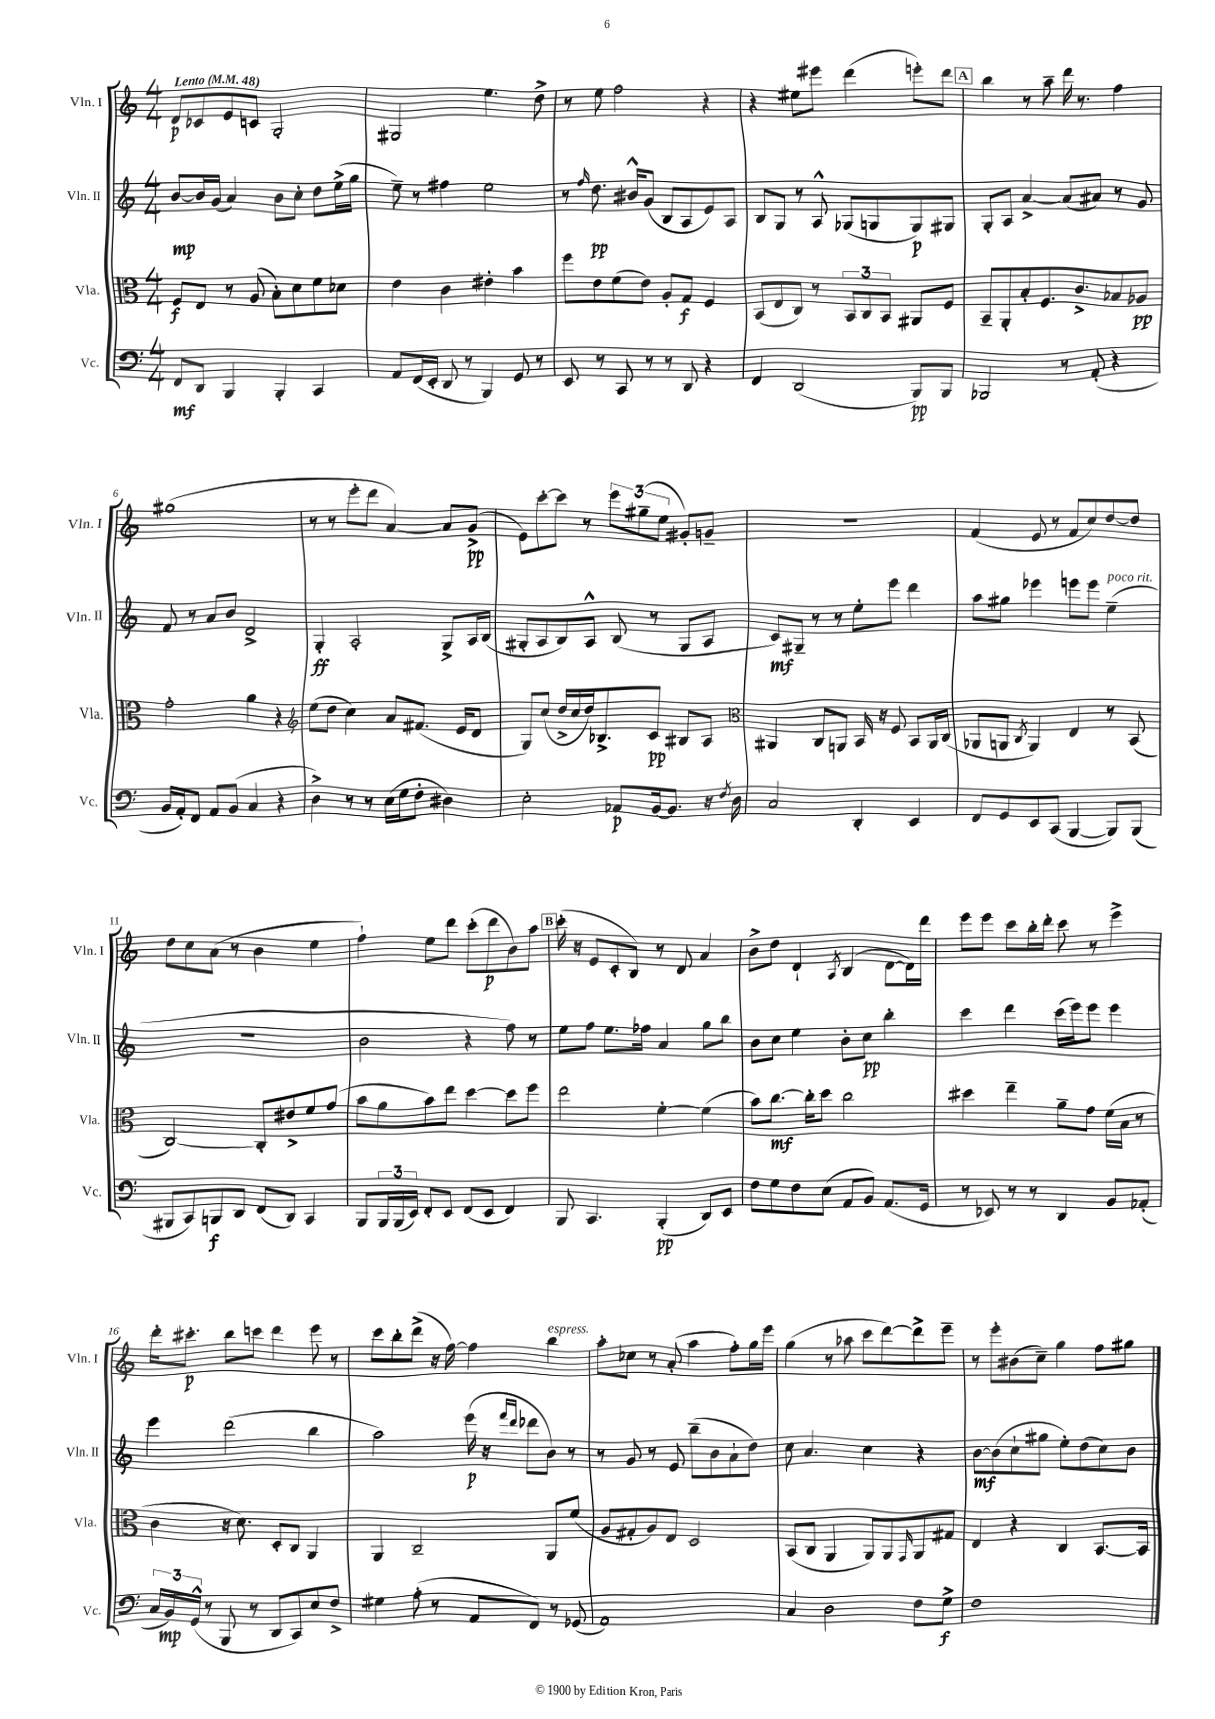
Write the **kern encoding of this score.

**kern	**kern	**kern	**kern
*staff4	*staff3	*staff2	*staff1
*clefF4	*clefC3	*clefG2	*clefG2
*k[]	*k[]	*k[]	*k[]
*M4/4	*M4/4	*M4/4	*M4/4
*MM48	*MM48	*MM48	*MM48
8FF	8F	[8b	8d
8DD	8E	16b]	8c-
.	.	(16g	.
4BBB	8r	4a)	8e
.	(8A	.	8c
4BBB'	8B')	8b	2G'
.	8d	8cc'	.
4CC	8f	8dd	.
.	8d-	(16ee^	.
.	.	16gg	.
=	=	=	=
8AA	4e	8ee~)	2G#
(16FF	.	8r	.
16EE'	.	.	.
8DD	4c	4ff#	.
8r	.	.	.
4BBB)	4e#'	2ee	4.ee
8GG	4b	.	.
8r	.	.	8dd^
=	=	=	=
8EE	8ff	8r	8r
.	.	16qqff	.
8r	8e	8.dd	8ee
8CC	(8f	.	2ff
.	.	16b#^^	.
8r	8e)	(8g	.
8r	8A'	8B	.
8DD	8G	8A	.
4r	4F	8e)	4r
.	.	8A	.
=	=	=	=
4FF	(8BB	8B	4r
.	8E	8G	.
(2DD	8C)	8r	8ee#
.	8r	8A^^	8eee#
.	12BB	(8G-	(4ddd
.	12C	.	.
.	.	8G	.
.	12BB	.	.
8BBB)	8AA#	8G)	8eee')
8BBB	8F	8G#	8ddd
=	=	=	=
2BBB-	8BB~	8G'	4bb
.	8AA'	8A	.
.	8B'	[4a^	8r
.	8.F	.	8aa~
8r	.	(8a]	16ddd
.	8.c^	.	8.r
(8AA'	.	8a#)	.
4r	8B-	8r	4ff
.	8A-	8g	.
=	=	=	=
16BB	2g'	8f	(1gg#
16AA')	.	.	.
8FF	.	8r	.
8AA	.	8a	.
(8BB	.	8b	.
4C	4a	2d^	.
4r	4r	.	.
=	=	=	=
*	*clefG2	*	*
4D^)	(8ee	4G'	8r
.	8dd	.	8r
8r	4cc)	2A'	8eee'
8r	.	.	8ddd
(16E	8a	.	[4a)
16G	.	.	.
8F'	(8.f#	.	.
4D#)	.	8G^	8a]
.	16e	.	.
.	8d	16A	(8g^
.	.	(16B	.
=	=	=	=
2E'	8G)	8G#'	8e)
.	(8cc	8A	[8ccc'
.	16dd^	8B)	8ccc]
.	16cc	.	.
.	16dd)	8A^^	8r
.	8.B-^	.	.
8AA-	.	(8B	12eee
.	.	.	(12gg#~
[16BB	8c	8r	.
.	.	.	12ee
8.BB]	.	.	.
.	8B#	8G#	8g#')
16r	8A	8A	8g~
8qF	.	.	.
16D	.	.	.
=	=	=	=
*	*clefC3	*	*
2C	4AA#	8c)	1r
.	.	8G#~	.
.	8C	8r	.
.	8AA	8r	.
4DD'	16BB	8ee'	.
.	16r	.	.
.	8F	8eee	.
4EE	8BB	4ddd	.
.	16AA	.	.
.	(16C	.	.
=	=	=	=
8FF	8AA-	8aa	(4f
8GG	8AA	8gg#	.
.	8qC	.	.
8EE	4AA)	4eee-	8e
(8CC	.	.	8r
[4BBB	4E	8eee	8f
.	.	8eee	8cc)
8BBB])	8r	(4ee~	[8dd
(8BBB	(8BB	.	8dd]
=	=	=	=
8BBB#	[2C)	1r	8dd
8CC)	.	.	8cc
8BBB	.	.	(8a
8DD	.	.	8r
(8FF	8C']	.	4b
8DD)	8e#^	.	.
4CC	8f	.	4ee
.	(8g	.	.
=	=	=	=
8BBB	8b	2b	4ff`)
24BBB	8a	.	.
(24BBB	.	.	.
24EE)	.	.	.
8FF'	8b)	.	8ee
8EE	8ee	.	8ddd
(8FF	[4dd	4r	(8ccc'
8EE	.	.	8ddd
4FF)	8dd]	8ff)	8b)
.	8ff	8r	8aa
=	=	=	=
8BBB	2ee	8ee	(16ccc'
.	.	.	16r
4.CC	.	8ff	8e
.	.	8.ee	8c'
.	.	.	8B)
.	.	16ff-	.
(4BBB'	[4f'	4a	8r
.	.	.	8d
8DD)	(4f]	8gg	4a
8EE	.	8bb	.
=	=	=	=
8F	8b)	8b	8b^
8G	[8.cc	8cc	8dd
8F	.	4ee	4d`
.	16cc']	.	.
(8E	8dd	.	.
.	.	.	8qA
8AA	2cc	8b'	(4B
8BB)	.	8cc	.
(8.AA	.	4bb'	[8d
.	.	.	16d])
16GG	.	.	16ddd
=	=	=	=
8r	4dd#	4ccc	8eee
8EE-)	.	.	8eee
8r	4ee~	4ddd	8ccc
8r	.	.	16bb'
.	.	.	16ddd'
4DD	8a~	(16ccc	8ccc
.	.	16eee)	.
.	8g	8eee	8r
8BB	(16f	4eee	4eee^
.	16B	.	.
(8AA-'	8r	.	.
=	=	=	=
24C	4c	4eee	16ddd'
24BB)	.	.	.
.	.	.	8.ccc#'
(24GG^^	.	.	.
8r	.	.	.
8BBB	16r	(2ddd	8bb
.	8.d)	.	.
8r	.	.	8ccc
8DD	8D'	.	4ddd
8CC)	8C	.	.
8E	4AA	4bb	8eee
8F^	.	.	8r
=	=	=	=
4G#	4AA	2aa)	8ccc
.	.	.	8bb'
(8A'	2C~	.	(8ddd^
8r	.	.	16r
.	.	.	[16ff)
8AA	.	(16eee	4ff]
.	.	16r	.
.	.	16qqfff	.
.	.	16qqddd	.
8FF)	.	8ddd-	.
8r	8AA	8b)	4bb
(8GG-	(8f	8r	.
=	=	=	=
1AA)	8A	8r	8aa'
.	8G#'	8g	8cc-
.	8A)	8r	8r
.	8E	8e	(8a'
.	2D	(8bb~	4aa
.	.	8b	.
.	.	8a`	8ff')
.	.	8dd)	16gg
.	.	.	16eee
=	=	=	=
4C	(8BB	8cc	(4gg
.	8C	4.a	.
2D	4AA	.	8r
.	.	.	8aa-
.	8AA)	4cc	8ccc
.	8AA	.	[8ddd)
.	16qqGG	.	.
8F	8AA	4r	8ddd^]
8G^	8G#	.	8eee~
=	=	=	=
1F	4E	[8b	8r
.	.	(8b]	8eee'
.	4r	8cc`	(8b#
.	.	8gg#	8cc~)
.	4C	8ee')	4gg
.	.	(8dd	.
.	[8.BB	8cc)	8ff
.	.	8b	8gg#
.	16BB]	.	.
==	==	==	==
*-	*-	*-	*-
